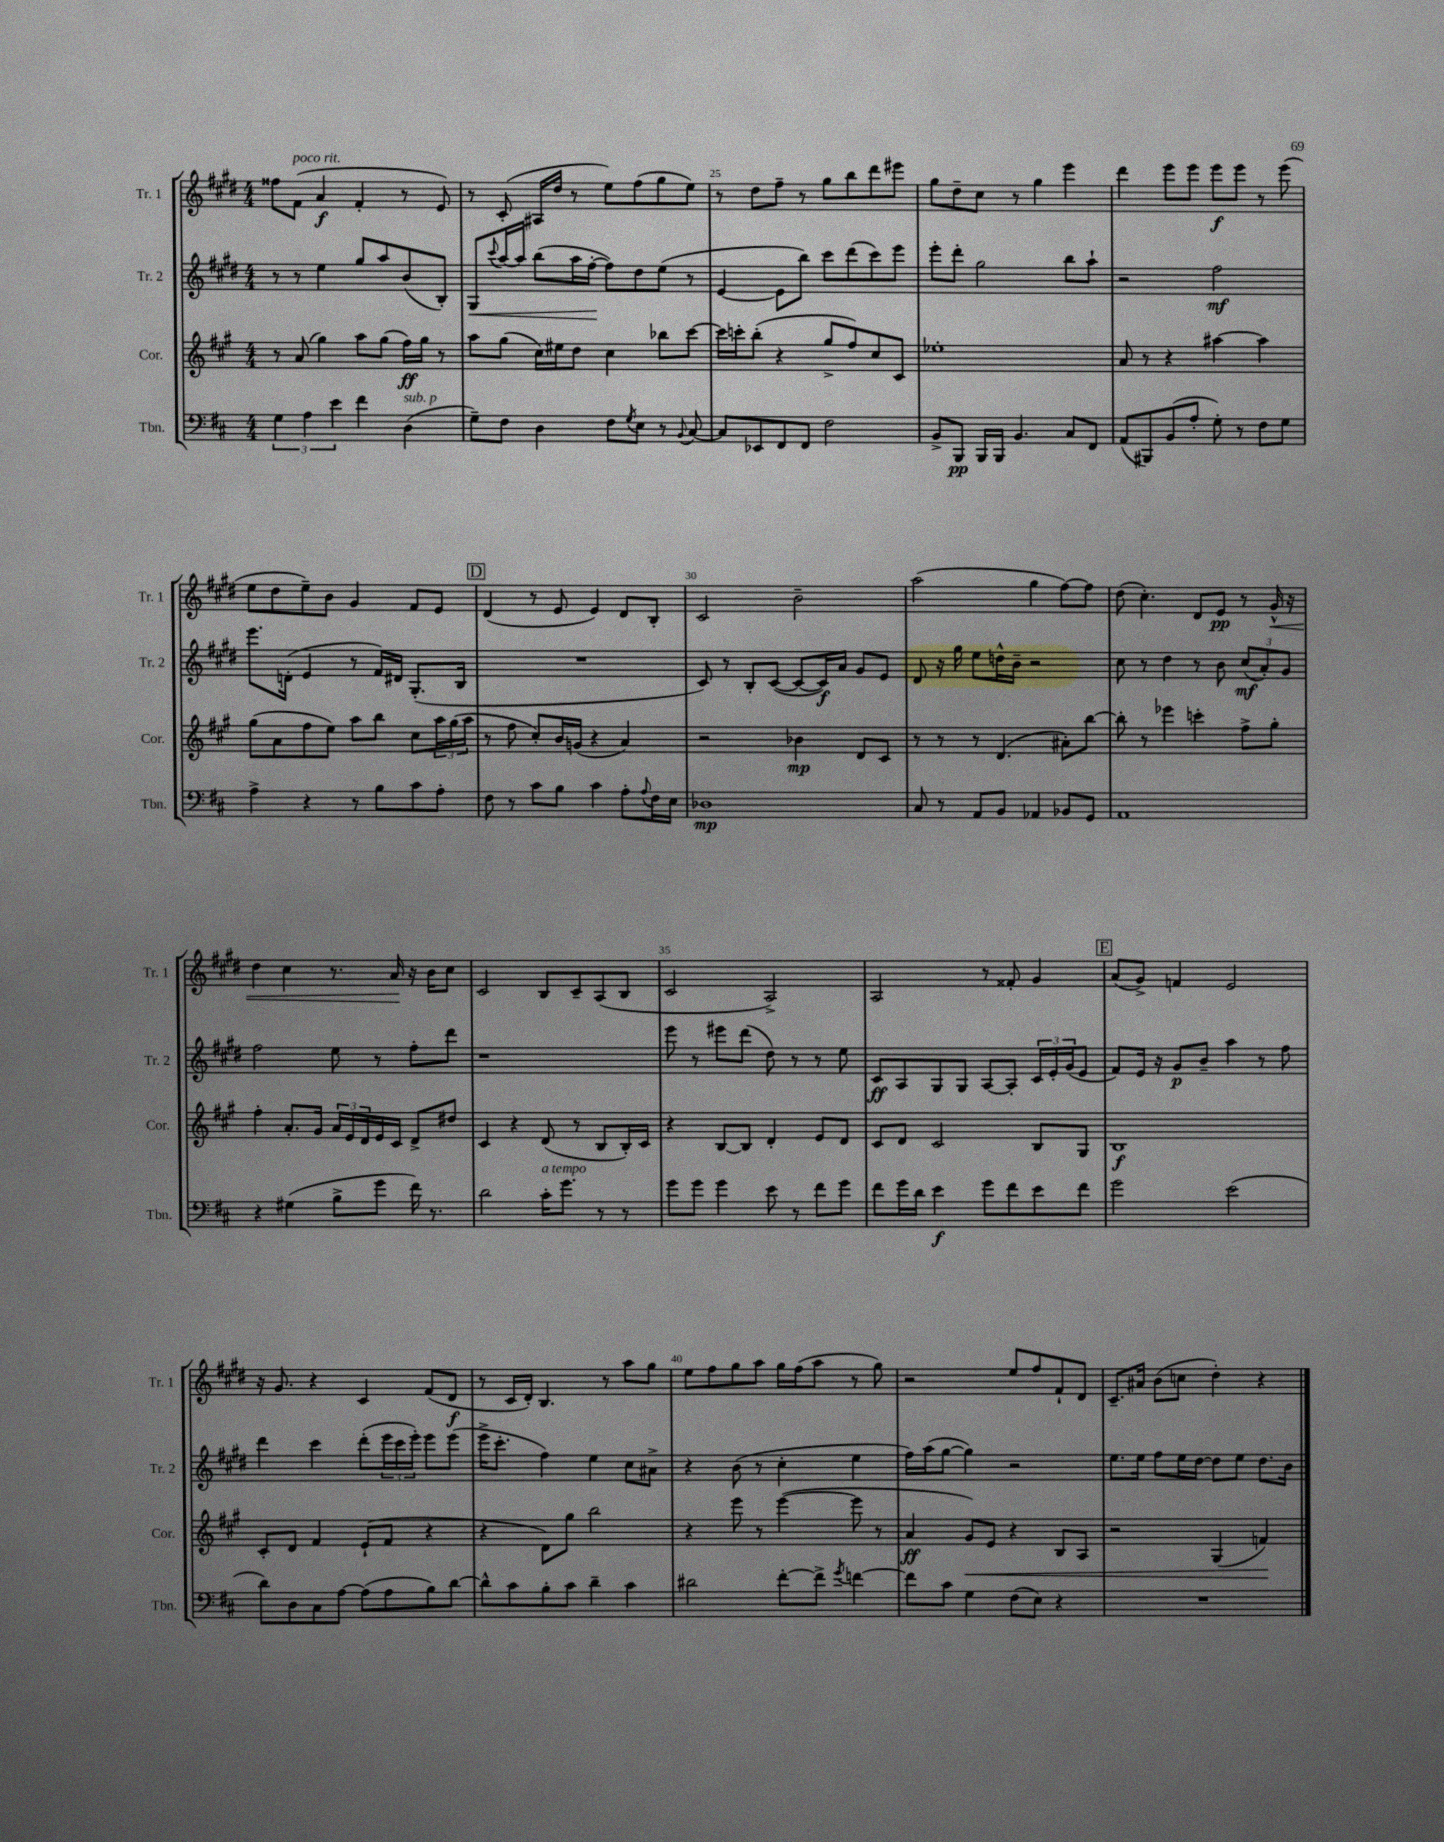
<<
\new StaffGroup <<
\new Staff = "s0" \with { instrumentName = "Tr. 1" shortInstrumentName = "Tr. 1" } {
    \clef treble \key e \major \numericTimeSignature \time 4/4
    fisis''8 fis'8^\markup { \italic "poco rit." }( a'4\f fis'4-. r8 e'8) |
    r8 cis'8-.( ais16 dis''16 r8 e''8) fis''8( gis''8 e''8) |
    r8 dis''8 fis''8-- r8 gis''8 b''8 dis'''8 eis'''8 |
    gis''8 dis''8-- cis''8 r8 gis''4 e'''4 |
    dis'''4 e'''8 e'''8 e'''8\f e'''8 r8 e'''8( |
    e''8 dis''8 e''8--) b'8 gis'4 fis'8 e'8 |
    \mark \markup { \box "D" } dis'4( r8 e'8 e'4) dis'8 b8-. |
    cis'2 b'2-- |
    a''2( gis''4 fis''8~) fis''8 |
    dis''8( cis''4.-.) dis'8 e'8\pp r8 gis'16-^\< r16 |
    dis''4 cis''4 r8. a'16\! r16 b'16 cis''8 |
    cis'2 b8 cis'8-- a8( b8 |
    cis'2 a2->) |
    a2 r8 fisis'8-. gis'4 |
    \mark \markup { \box "E" } a'8( gis'8->) f'4 e'2 |
    r16 gis'8. r4 cis'4 fis'8( dis'8\f |
    r8 cis'16 dis'16-.) b4. r8 a''8 gis''8 |
    e''8 fis''8 gis''8 a''8 gis''16 fis''16( a''8 r8 gis''8) |
    r2 e''8 fis''8 fis'8-! dis'8 |
    cis'8.-- ais'16 b'8( c''8 dis''4-.) r4 \bar "|." |
}
\new Staff = "s1" \with { instrumentName = "Tr. 2" shortInstrumentName = "Tr. 2" } {
    \clef treble \key e \major \numericTimeSignature \time 4/4
    r8 r8 e''4 gis''8 a''8 b'8( b8-.) |
    gis8\< \appoggiatura { cis'''8 } a''16~ a''16 b''8( a''16 fis''16~-.\! fis''8) dis''8 e''8( r8 |
    e'4~ e'8 b''8) cis'''8 dis'''8( cis'''8) e'''8 |
    e'''8-. dis'''8-. gis''2 b''8 a''8-! |
    r2 fis''2\mf |
    e'''8. d'16-.( e'4 r8 fis'16) dis'16 gis8.-.( b16 |
    \mark \markup { \box "D" } R1 |
    cis'8) r8 b8-. cis'8~( cis'8~ cis'16\f) a'16 gis'8 e'8 |
    dis'8 r16 gis''16 e''8 d''16-^ b'16-- r2 |
    cis''8 r8 dis''4 r8 b'8 \tuplet 3/2 { cis''8\mf( a'8-.) gis'8 } |
    fis''2 e''8 r8 fis''8-. dis'''8 |
    r1 |
    e'''8 r8 eis'''8 dis'''8( dis''8) r8 r8 e''8 |
    cis'8\ff a8 gis8 gis8 a8~ a8-. \tuplet 3/2 { cis'16 e'16-. gis'16( } e'8 |
    \mark \markup { \box "E" } fis'8) e'16 r16 gis'8\p b'8-- a''4 r8 fis''8 |
    dis'''4 cis'''4 dis'''8-.( \tuplet 3/2 { e'''16 cis'''16 e'''16-.) } e'''8 e'''8( |
    e'''16-> cis'''8.-. fis''4) e''4 cis''8 ais'8-> |
    r4 b'8( r8 cis''4-. e''4 |
    fis''16) a''16( gis''8~ gis''4) r2 |
    e''8. e''16 fis''8 e''16 dis''16~ dis''8 e''8 dis''8. b'16 \bar "|." |
}
\new Staff = "s2" \with { instrumentName = "Cor." shortInstrumentName = "Cor." } {
    \clef treble \key a \major \numericTimeSignature \time 4/4
    r8 a'8( gis''4) a''8 gis''8( fis''16\ff) gis''16 r8 |
    a''8 gis''8( cis''16) eis''16 d''8 cis''4 bes''8 cis'''8~ |
    cis'''16 c'''16-. b''8-.( r4 gis''8-> fis''8) cis''8 cis'8 |
    ees''1-. |
    a'8 r8 r4 ais''4~ ais''4 |
    gis''8( a'8 fis''8 e''8) a''8 b''8 cis''8 \tuplet 3/2 { a''16 gis''16( a''16 } |
    \mark \markup { \box "D" } r8 fis''8 cis''8-.) b'16 g'16( r4 a'4) |
    r2 bes'4\mp d'8 cis'8 |
    r8 r8 r8 d'4.( ais'8-.) b''8~ |
    b''8-. r8 ees'''4 c'''4-. fis''8-> gis''8-. |
    fis''4-. a'8.-. gis'16 \tuplet 3/2 { a'16 e'16 d'16 } e'16 cis'16 d'8-> dis''8 |
    cis'4 r4 d'8( r8 b8 b16-.) cis'16 |
    r4 b8~ b8 d'4-. e'8 d'8 |
    cis'8 d'8 cis'2 b8 gis8 |
    \mark \markup { \box "E" } b1\f |
    cis'8-. d'8 fis'4 e'8-!( fis'8 r4 |
    r4 d'8) gis''8 b''2 |
    r4 e'''8 r8 e'''4~( e'''8 r8 |
    a'4\ff gis'8\<) e'8 r4 b8 a8 |
    r2 gis4( f'4\!) \bar "|." |
}
\new Staff = "s3" \with { instrumentName = "Tbn." shortInstrumentName = "Tbn." } {
    \clef bass \key d \major \numericTimeSignature \time 4/4
    \tuplet 3/2 { g4 a4 e'4 } fis'4 d4^\markup { \italic "sub. p" }( |
    g8--) fis8 d4 fis8 \acciaccatura { g8 } e8 r8 \appoggiatura { b,8 } cis8~ |
    cis8 ees,8 fis,8 fis,8 fis2 |
    b,8-> b,,8\pp b,,16 b,,16 b,4. cis8 fis,8 |
    a,8( bis,,8) b,8( a8-. g8-.) r8 fis8 g8 |
    a4-> r4 r8 b8 cis'8 a8-. |
    \mark \markup { \box "D" } fis8 r8 cis'8 b8 cis'4 a8-. \appoggiatura { a8 } fis16 e16 |
    des1\mp |
    cis8 r8 a,8 b,8 aes,4 bes,8 g,8 |
    a,1 |
    r4 gis4( b8-> g'8 fis'16) r8. |
    d'2 cis'16-.^\markup { \italic "a tempo" } g'8. r8 r8 |
    g'8 g'8 g'4 e'8 r8 fis'8 g'8 |
    fis'8 g'16 d'16 e'4\f g'8 fis'8 e'8 fis'8 |
    \mark \markup { \box "E" } g'2 e'2( |
    d'8) d8 cis8 a8~ a8( a8 b8) d'8~ |
    d'8-^ cis'8 b8-. cis'8 d'4-- cis'4 |
    dis'2 fis'8~-. fis'8-> \acciaccatura { g'8 } f'4~ |
    f'8 cis'8 g4 fis8( e8) r4 |
    R1 \bar "|." |
}
>>
>>
\layout { \context { \Score currentBarNumber = #23 \override BarNumber.break-visibility = ##(#f #t #t) barNumberVisibility = #(every-nth-bar-number-visible 5) } }
